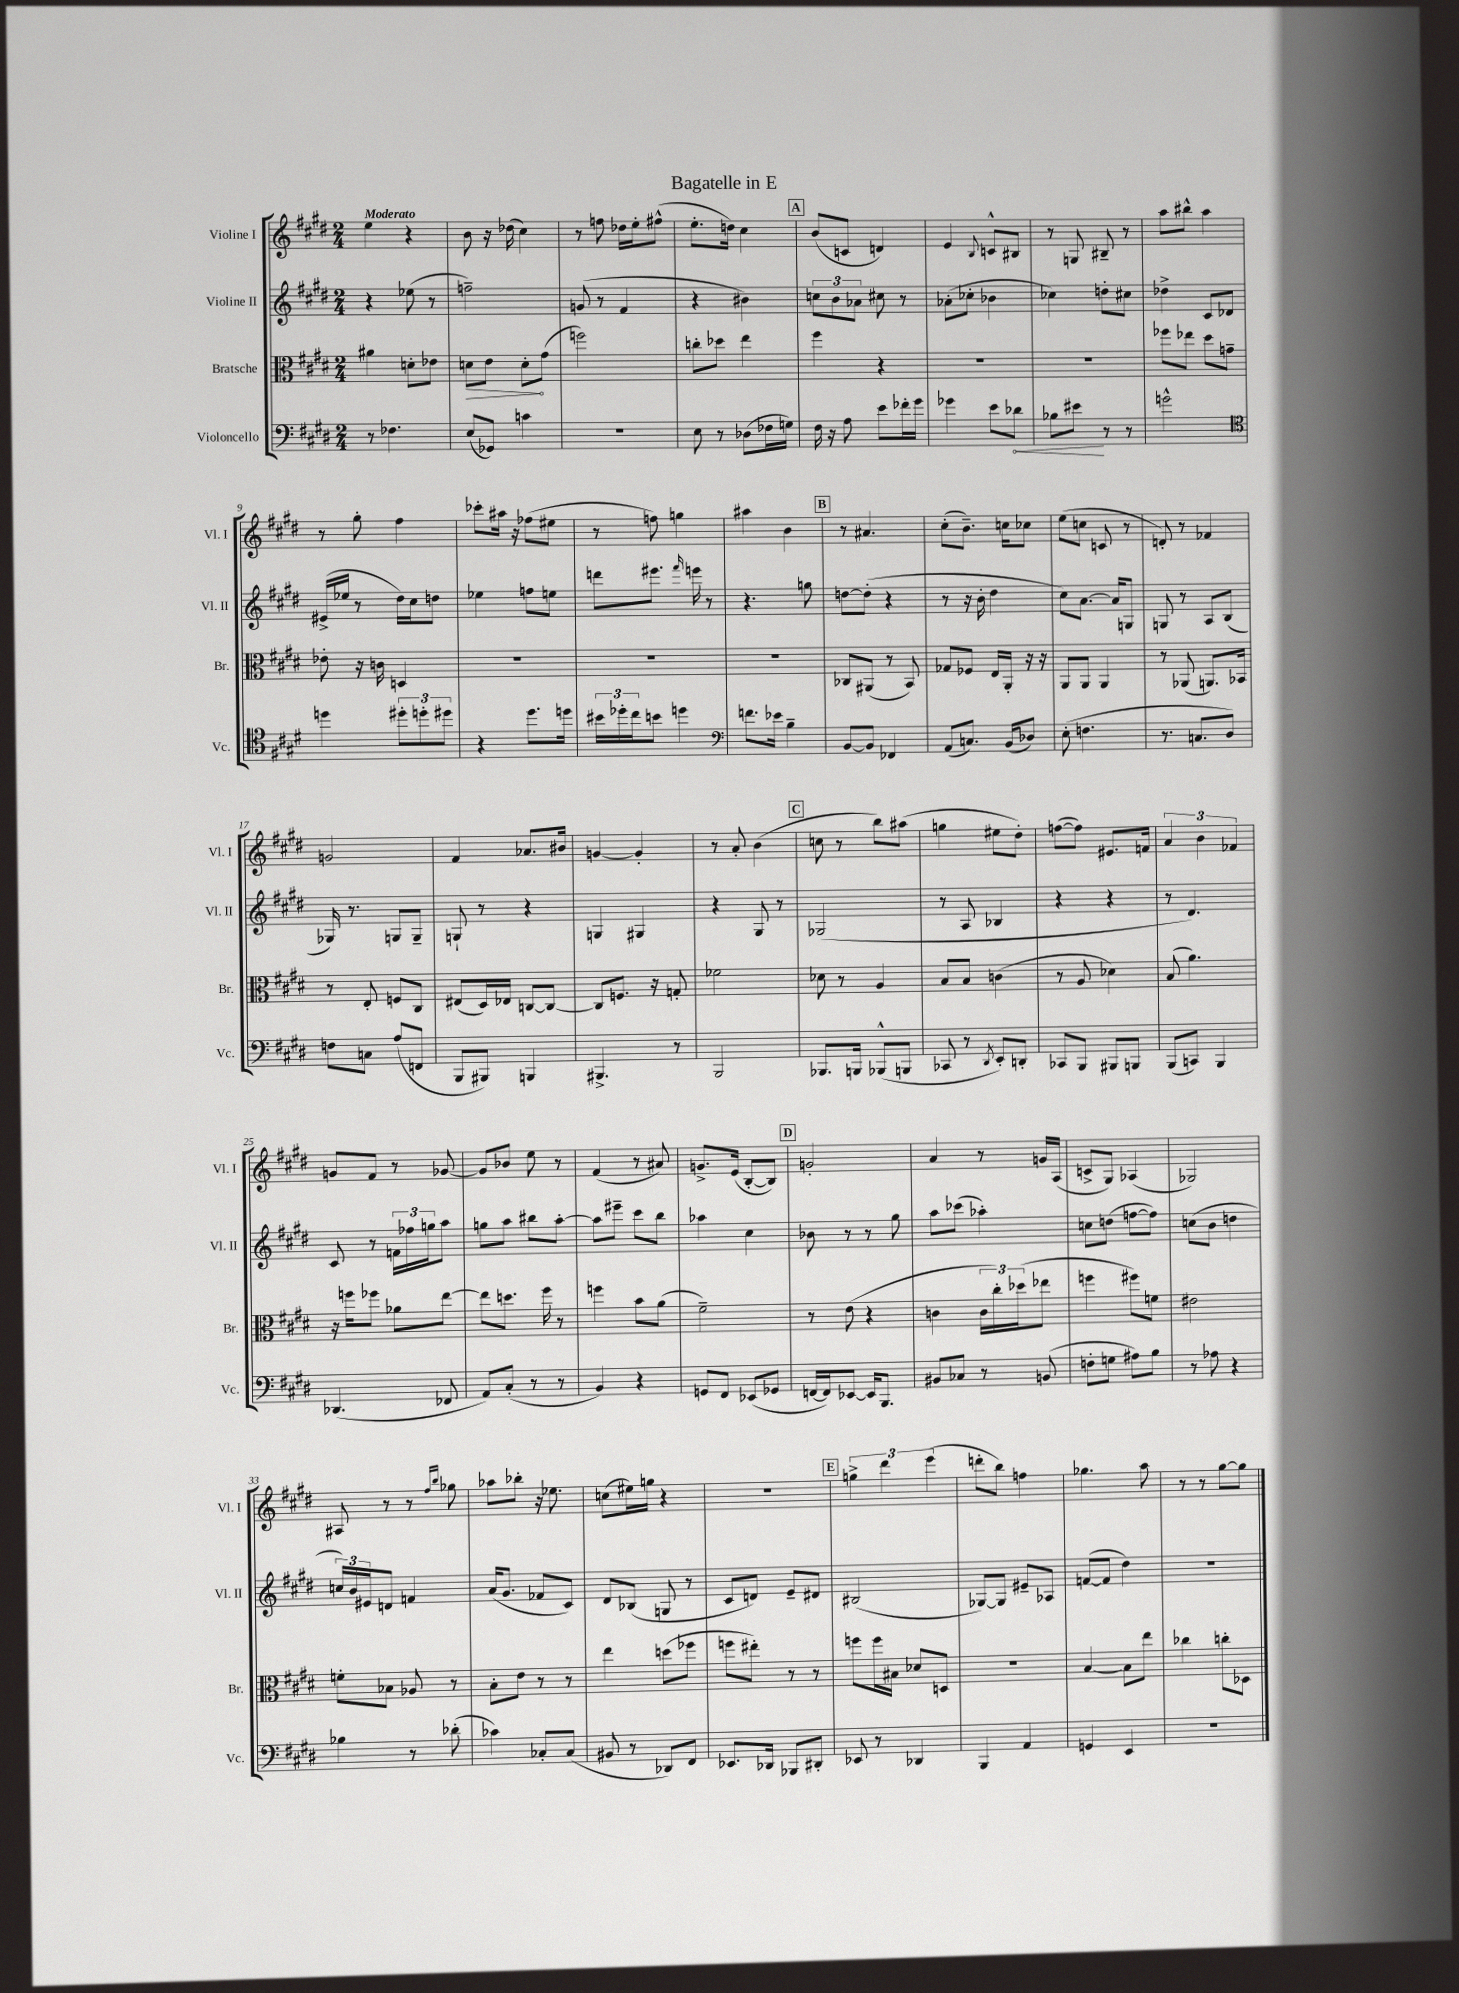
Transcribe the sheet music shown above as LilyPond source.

\header { title = "Bagatelle in E" }
<<
\new StaffGroup <<
\new Staff = "s0" \with { instrumentName = "Violine I" shortInstrumentName = "Vl. I" } {
    \clef treble \key e \major \numericTimeSignature \time 2/4 \tempo "Moderato"
    e''4 r4 |
    b'8 r16 des''16( cis''4) |
    r8 f''8 des''16 e''16-. fis''8-^( |
    e''8.-. d''16) cis''4 |
    \mark \markup { \box "A" } b'8( c'8 d'4) |
    e'4 \appoggiatura { b8 } c'8-^ bis8 |
    r8 g8 bis8-- r8 |
    a''8 bis''8-^ a''4 |
    r8 gis''8-. fis''4 |
    ces'''8-. ais''16 r16 fes''8( eis''8 |
    r8 f''8) g''4 |
    ais''4 b'4 |
    \mark \markup { \box "B" } r8 ais'4. |
    cis''8-.( b'8.--) c''16 ces''8 |
    e''8( c''8 c'8 r8 |
    d'8-.) r8 fes'4 |
    g'2 |
    fis'4 aes'8. bis'16 |
    g'4~ g'4-. |
    r8 a'8-. b'4( |
    \mark \markup { \box "C" } c''8 r8 b''8) ais''8( |
    g''4 eis''8 dis''8-.) |
    f''8~( f''8) eis'8. f'16 |
    \tuplet 3/2 { a'4 b'4 fes'4 } |
    g'8 fis'8 r8 ges'8~ |
    ges'8 bes'8 e''8 r8 |
    fis'4( r8 ais'8) |
    g'8.-> e'16( b8~-. b8) |
    \mark \markup { \box "D" } g'2-. |
    a'4 r8 g'16 a16( |
    c'8-> gis8) aes4( |
    ges2) |
    ais8 r8 r8 \grace { fis''16 b''16 } ges''8 |
    aes''8 bes''8-. r16 ees''8. |
    c''8( eis''16) g''16 r4 |
    r2 |
    \mark \markup { \box "E" } \tuplet 3/2 { g''4-> dis'''4 e'''4( } |
    d'''8-. b''8) f''4 |
    ges''4. a''8 |
    r8 r8 gis''8~ gis''8 \bar "|." |
}
\new Staff = "s1" \with { instrumentName = "Violine II" shortInstrumentName = "Vl. II" } {
    \clef treble \key e \major \numericTimeSignature \time 2/4
    r4 ees''8( r8 |
    f''2--) |
    g'8( r8 fis'4 |
    r4 bis'4) |
    \mark \markup { \box "A" } \tuplet 3/2 { c''8 b'8 aes'8 } cis''8 r8 |
    aes'8-.( ces''8-. bes'4 |
    ces''4) d''8-. cis''8 |
    des''4-> cis'8 des'8 |
    eis'16->( ees''16 r8 dis''16) cis''16 d''8 |
    ees''4 f''8 e''8 |
    d'''8 eis'''8. \grace { fis'''16 } e'''16 r8 |
    r4. g''8 |
    \mark \markup { \box "B" } d''8~ d''8-.( r4 |
    r8 r16 b'16-. dis''4 |
    cis''8) a'8.~ a'16 g8 |
    g8 r8 a8 b8( |
    ges16) r8. g8 g8-- |
    g8-! r8 r4 |
    g4 gis4 |
    r4 gis8 r8 |
    \mark \markup { \box "C" } ges2( |
    r8 a8 bes4 |
    r4 r4 |
    r8 dis'4.) |
    cis'8 r8 \tuplet 3/2 { f'16 fes''16 g''16 } a''8 |
    g''8 a''8 bis''8 a''8~-. |
    a''8 eis'''8-- cis'''8 b''8 |
    aes''4 cis''4 |
    \mark \markup { \box "D" } bes'8 r8 r8 gis''8 |
    a''8 ces'''8( aes''4-.) |
    c''8 d''8( f''8~ f''8) |
    c''8( b'8 d''4 |
    \tuplet 3/2 { c''16) b'16 eis'16 } d'8 f'4 |
    a'16( gis'8. fes'8 cis'8) |
    dis'8 bes8( g8 r8 |
    cis'8 d'8) e'8-- dis'8 |
    \mark \markup { \box "E" } bis2( |
    ges8~) ges8 eis'8-- aes8 |
    f'8~( f'8 dis''4) |
    r2 \bar "|." |
}
\new Staff = "s2" \with { instrumentName = "Bratsche" shortInstrumentName = "Br." } {
    \clef alto \key e \major \numericTimeSignature \time 2/4
    ais'4 d'8-. ees'8 |
    \once \override Hairpin.circled-tip = ##t d'8\> e'8 d'8-.\! gis'8( |
    f''2) |
    c''8-. des''8 e''4 |
    \mark \markup { \box "A" } fis''4 r4 |
    R2 |
    R2 |
    fes''8 ees''8 dis''8 g'8-- |
    ees'8-. r16 c'16 d4 |
    R2 |
    R2 |
    R2 |
    \mark \markup { \box "B" } ces8 ais,8( r8 b,8) |
    ges8 fes8 e16 a,16-. r16 r16 |
    a,8 a,8 a,4 |
    r8 aes,8( a,8.) bes,16 |
    r8 e8-. f8 cis8 |
    eis8( dis16) ees16 c8~ c8~ |
    c8 f8. r16 g8-. |
    fes'2 |
    \mark \markup { \box "C" } des'8 r8 a4 |
    b8 b8 c'4( |
    r8 a8 des'4) |
    b8( a'4.) |
    r16 f''16 fes''8 aes'8 e''8~ |
    e''8 d''8. fis''16 r8 |
    f''4 b'8 a'8( |
    fis'2--) |
    \mark \markup { \box "D" } r8 e'8( r4 |
    c'4 \tuplet 3/2 { c'16 cis''16-.) des''16( } ees''8 |
    f''4 fis''8) f'8 |
    eis'2 |
    f'8-. bes8 aes8 r8 |
    b8-. e'8 r8 r8 |
    e''4 d''8( fes''8 |
    f''8 eis''8-.) r8 r8 |
    \mark \markup { \box "E" } f''8 f''16 bis16 des'8 d8 |
    r2 |
    b4~ b8 e''8 |
    ces''4 c''8-. des8 \bar "|." |
}
\new Staff = "s3" \with { instrumentName = "Violoncello" shortInstrumentName = "Vc." } {
    \clef bass \key e \major \numericTimeSignature \time 2/4
    r8 fes4. |
    e8( ges,8) c'4 |
    R2 |
    e8 r8 des8( fes16 g16) |
    \mark \markup { \box "A" } fis16 r16 a8 e'8 fes'16-. gis'16 |
    ges'4 e'8 \once \override Hairpin.circled-tip = ##t des'8\< |
    bes8 eis'8\! r8 r8 |
    g'2-^ |
    \clef tenor d''4 \tuplet 3/2 { dis''8-. d''8-. dis''8 } |
    r4 dis''8. d''16 |
    \tuplet 3/2 { bis'16 des''16-. cis''16 } b'8 d''4 |
    \clef bass f'8. ees'16 b4-- |
    \mark \markup { \box "B" } b,8~ b,8 fes,4 |
    a,8( c8.) b,16( des8) |
    e8-.( f4. |
    r8. c8. dis8) |
    f8 c8 a8( f,8 |
    b,,8 bis,,8) b,,4 |
    bis,,4.-> r8 |
    b,,2 |
    \mark \markup { \box "C" } bes,,8. b,,16 bes,,8-^( b,,8 |
    ces,8 r8 \acciaccatura { dis,8 } e,8-.) d,8-. |
    ces,8 b,,8 bis,,8 b,,8 |
    b,,8( c,8) b,,4 |
    des,4.( fes,8 |
    a,8) cis8-.( r8 r8 |
    b,4) r4 |
    g,8 fis,8 ees,8( ges,8 |
    \mark \markup { \box "D" } f,16~ f,16) ees,8~ ees,16 b,,8. |
    bis,8 ces8 r8 b,8( |
    f8-. g8 ais8) b8 |
    r8 aes8 r4 |
    bes4 r8 des'8-.( |
    ces'4) ces8-. ces8( |
    bis,8 r8 des,8) fis,8 |
    ees,8. des,16 bes,,8 dis,8-. |
    \mark \markup { \box "E" } ees,8 r8 des,4 |
    b,,4 a,4 |
    g,4 e,4 |
    r2 \bar "|." |
}
>>
>>
